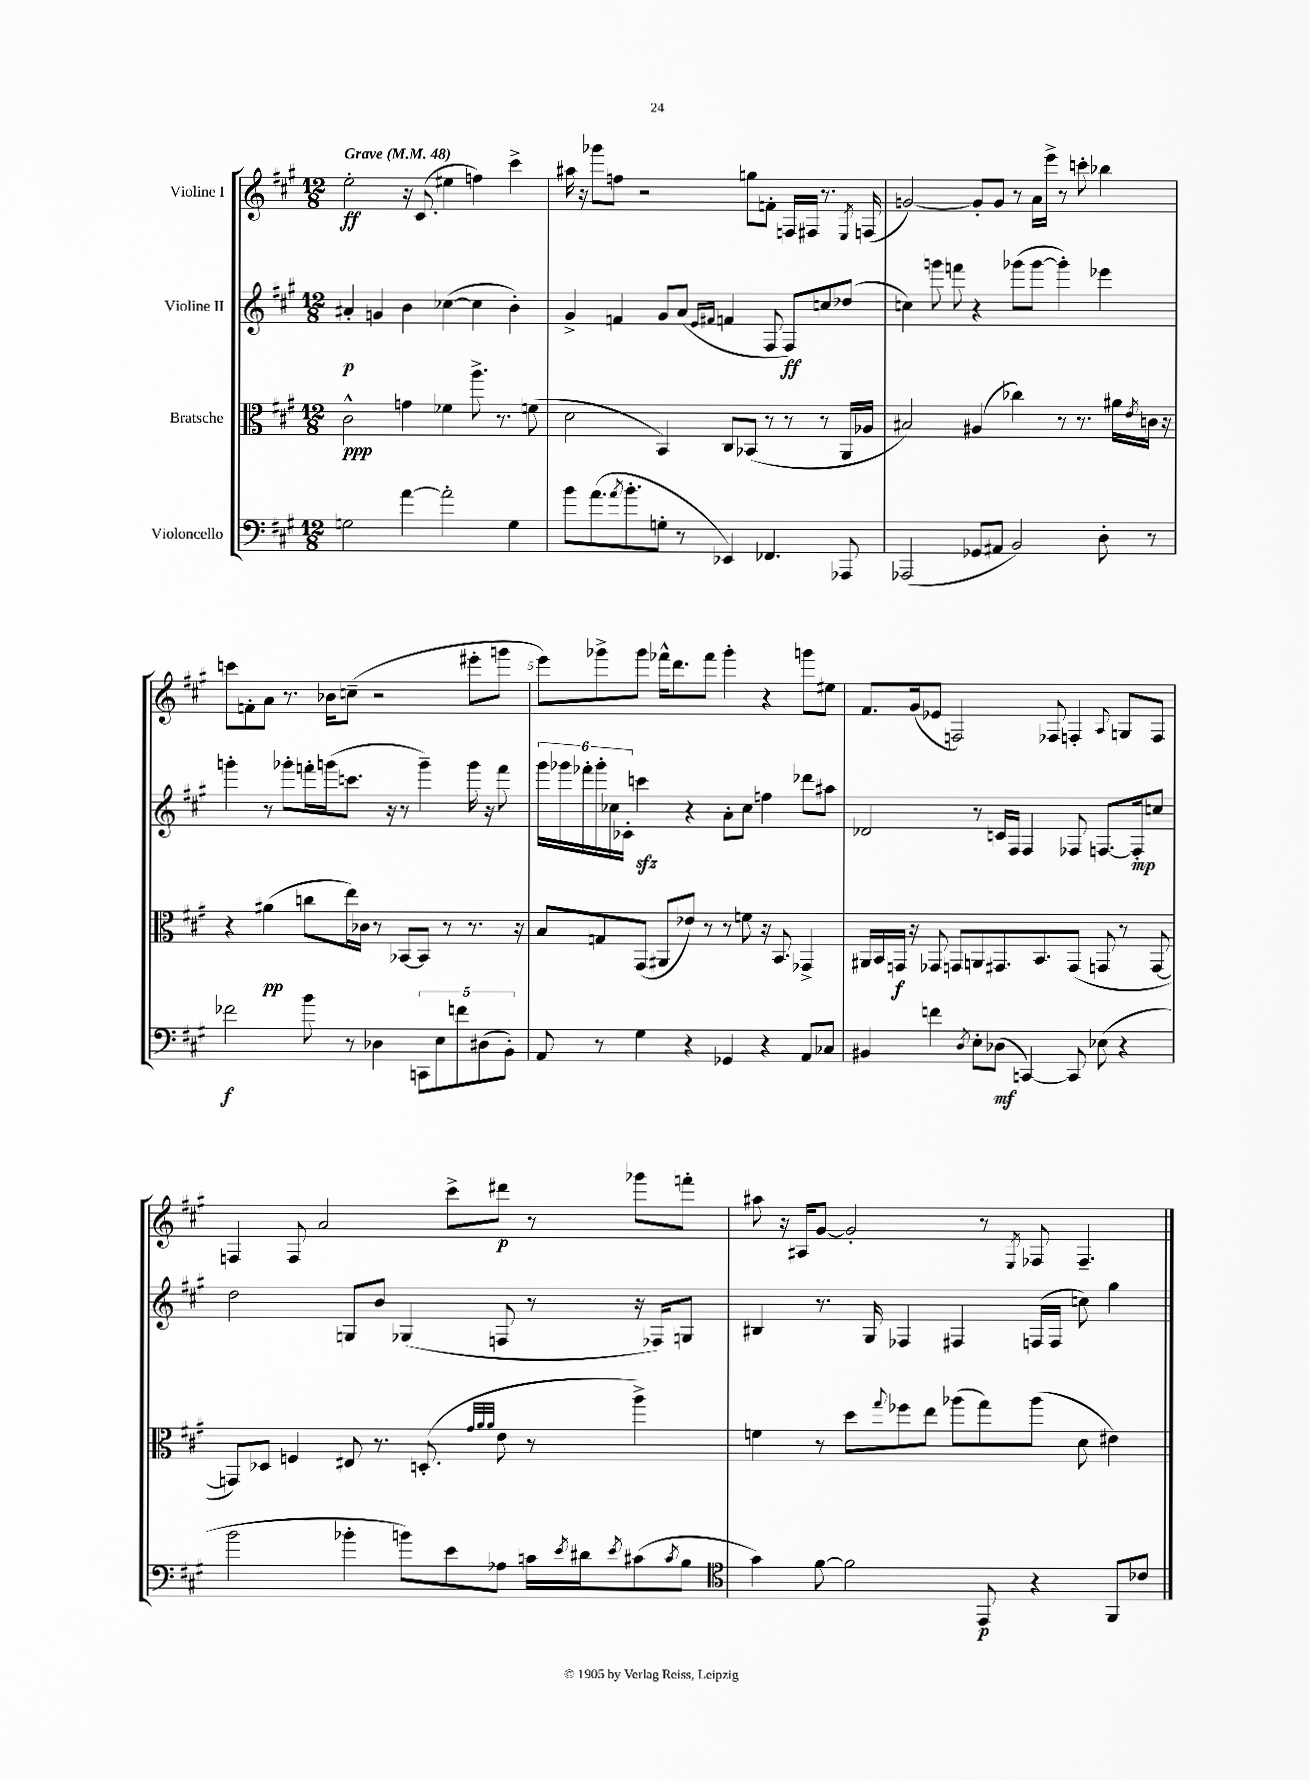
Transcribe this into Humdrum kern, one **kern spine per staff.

**kern	**dynam	**kern	**dynam	**kern	**dynam	**kern	**dynam
*part4	*part4	*part3	*part3	*part2	*part2	*part1	*part1
*staff4	*staff4	*staff3	*staff3	*staff2	*staff2	*staff1	*staff1
*I"Violoncello	*	*I"Bratsche	*	*I"Violine II	*	*I"Violine I	*
*clefF4	*	*clefC3	*	*clefG2	*	*clefG2	*
*k[f#c#g#]	*	*k[f#c#g#]	*	*k[f#c#g#]	*	*k[f#c#g#]	*
*M12/8	*	*M12/8	*	*M12/8	*	*M12/8	*
*MM48	*	*MM48	*	*MM48	*	*MM48	*
=1	=1	=1	=1	=1	=1	=1	=1
!	!	!	!	!	!	!LO:TX:a:B:t=Grave	!
2Gn\	.	2c#^^\	ppp	4a#X'/	p	2ee'\	ff
.	.	.	.	4gn/	.	.	.
[4a\	.	4gn\	.	4b\	.	16r	.
.	.	.	.	.	.	(8.c#/	.
2a'\]	.	4f-X\	.	([4cc-X\	.	4ee#X\	.
.	.	8.aa^\	.	4cc-\]	.	4ffn\)	.
.	.	8.r	.	.	.	.	.
4G\	.	.	.	4b'\)	.	4ccc#^\	.
.	.	(8fn\	.	.	.	.	.
=2	=2	=2	=2	=2	=2	=2	=2
8b\L	.	2d\	.	4g#^/	.	16aa#X\	.
.	.	.	.	.	.	16r	.
(8.a\	.	.	.	.	.	8ggg-X\L	.
.	.	.	.	4fn/	.	8ffn\J	.
8qa/	.	.	.	.	.	.	.
8.b'\	.	.	.	.	.	.	.
.	.	.	.	.	.	2r	.
8Gn'\J	.	4BB/)	.	8g#/L	.	.	.
8r	.	.	.	(8a/J	.	.	.
.	.	.	.	16qqe/LL	.	.	.
.	.	.	.	16qqf#X/JJ	.	.	.
4EE-X/)	.	8C#/L	.	4fn/	.	.	.
.	.	(8BB-X/J	.	.	.	8ggn\L	.
4.FF-X/	.	8r	.	8F#/	.	8fn'\J	.
.	.	8r	.	8F#/L)	ff	16Fn/LL	.
.	.	.	.	.	.	16F#X/JJ	.
.	.	8r	.	8ccn/	.	8.r	.
8AAA-X/	.	16AA/LL	.	(8dd-X/J	.	.	.
.	.	.	.	.	.	8qE/	.
.	.	16A-X/JJ	.	.	.	(16Fn/	.
=3	=3	=3	=3	=3	=3	=3	=3
(2AAA-X/	.	2B#X/)	.	4ccn\)	.	[2gn/)	.
.	.	.	.	8gggn\	.	.	.
.	.	.	.	8fffn\	.	.	.
8GG-X/L	.	(4A#X/	.	4r	.	8g'/L]	.
8AA#X/J	.	.	.	.	.	8g/J	.
2BB/)	.	4cc-X\)	.	(8ggg-X\L	.	8r	.
.	.	.	.	[8ggg-\J	.	16a\LL	.
.	.	.	.	.	.	16eee^\JJ	.
.	.	8r	.	4ggg-'\])	.	8r	.
.	.	8.r	.	.	.	8cccn'\	.
8D'\	.	.	.	4eee-X\	.	4bb-X\	.
.	.	16a#X\LL	.	.	.	.	.
.	.	8qe/	.	.	.	.	.
8r	.	16cn\JJ	.	.	.	.	.
.	.	16r	.	.	.	.	.
!!LO:LB:g=z
=4	=4	=4	=4	=4	=4	=4	=4
2f-X\	f	4r	.	4gggn'\	.	8cccn\L	.
.	.	.	.	.	.	8fn'\	.
.	.	(4a#X\	pp	8r	.	8a\J	.
.	.	.	.	8ggg-X'\L	.	8.r	.
8b\	.	8ccn\L	.	16fffn'\L	.	.	.
.	.	.	.	(16gggn\J	.	16b-X\KL	.
8r	.	16ee\L)	.	8.cccn\J	.	(8ccn~\J	.
.	.	16c-X\JJ	.	.	.	.	.
4D-X\	.	8r	.	.	.	2r	.
.	.	.	.	16r	.	.	.
.	.	[8BB-X/L	.	8r	.	.	.
10CCn\L	.	8BB-/J]	.	4ggg~\)	.	.	.
10E\	.	.	.	.	.	.	.
.	.	8r	.	.	.	.	.
10fn\	.	.	.	.	.	.	.
.	.	8.r	.	16ggg\	.	8eee#X'\L	.
(10D#X\	.	.	.	.	.	.	.
.	.	.	.	16r	.	.	.
.	.	.	.	8fff\	.	8gggn\J	.
10BB'\J)	.	.	.	.	.	.	.
.	.	16r	.	.	.	.	.
=5	=5	=5	=5	=5	=5	=5	=5
8AA/	.	8B/L	.	24ggg#\LL	.	8eee\L)	.
.	.	.	.	24ggg-X\	.	.	.
.	.	.	.	24fff-X'\	.	.	.
8r	.	8Gn/	.	24ggg-'\	.	8ggg-X^\	.
.	.	.	.	24cc-X\	.	.	.
.	.	.	.	24c-X'\JJ	.	.	.
4G#\	.	(8GG#/J	.	4cccnzz\	.	8ggg-\J	.
.	.	8AA#X/L	.	.	.	16fff-X^^\KL	.
.	.	.	.	.	.	8.ddd\	.
4r	.	8e-X/J)	.	4r	.	.	.
.	.	8r	.	.	.	8fff-\J	.
4GG-X/	.	8r	.	8a'\L	.	4ggg-'\	.
.	.	8fn\	.	8cc-\J	.	.	.
4r	.	16r	.	4ffn\	.	4r	.
.	.	8.BB/	.	.	.	.	.
8AA/L	.	4GG-X^/	.	8ddd-X\L	.	8gggn\L	.
8C-X/J	.	.	.	8aa#X\J	.	8ee#X\J	.
=6	=6	=6	=6	=6	=6	=6	=6
4BB#X/	.	16AA#X/LL	.	2d-X/	.	8.f#/L	.
.	.	16BB/	.	.	.	.	.
.	.	16GGn/JJ	f	.	.	.	.
.	.	16r	.	.	.	(16g#/k	.
4fn\	.	8GG-X/	.	.	.	8e-X/J	.
.	.	8GGn/L	.	.	.	2Fn/)	.
8qD/	.	.	.	.	.	.	.
8E'\L	.	8AAn/	.	8r	.	.	.
(8D-X\J	mf	8.GG#X/	.	16cn/LL	.	.	.
.	.	.	.	16F#/JJ	.	.	.
[4CCn/)	.	.	.	4F#/	.	.	.
.	.	8.BB/	.	.	.	.	.
.	.	.	.	.	.	8F-X/	.
8CC/]	.	(8GG#/J	.	8F-X/	.	4Fn'/	.
(8E-X\	.	8GGn/	.	[8.Fn/L	.	.	.
.	.	.	.	.	.	8qqA/	.
4r	.	8r	.	.	.	8Gn/L	.
.	.	.	.	16F'/k]	mp	.	.
.	.	[8GG/	.	8ccn/J	.	8F/J	.
!!LO:LB:g=z
=7	=7	=7	=7	=7	=7	=7	=7
2b\	.	8GGn/L])	.	2dd\	.	4Fn/	.
.	.	8D-X/J	.	.	.	.	.
.	.	4Fn/	.	.	.	8F/	.
.	.	.	.	.	.	2a/	.
4b-X'\	.	8E#X/	.	8Gn/L	.	.	.
.	.	8.r	.	8b/J	.	.	.
8bn\L)	.	.	.	(4G-X/	.	.	.
.	.	(8.Dn'/	.	.	.	.	.
8e\	.	.	.	.	.	8ccc#^\L	.
.	.	32qqg#/LLL	.	.	.	.	.
.	.	32qqa/	.	.	.	.	.
.	.	32qqa/JJJ	.	.	.	.	.
8A-X\J	.	8e\	.	8Fn/	.	8ddd#X\J	p
16cn\LL	.	8r	.	8r	.	8r	.
8qe/	.	.	.	.	.	.	.
16d#X\J	.	.	.	.	.	.	.
8qe/	.	.	.	.	.	.	.
(8c#X\	.	4aa^\)	.	16r	.	8ggg-X\L	.
.	.	.	.	16F-X/KL)	.	.	.
8qc#/	.	.	.	.	.	.	.
8B\J	.	.	.	8Gn/J	.	8fffn'\J	.
=8	=8	=8	=8	=8	=8	=8	=8
*clefC4	*	*	*	*	*	*	*
4g#\)	.	4fn\	.	4B#X/	.	8aa#X\	.
.	.	.	.	.	.	16r	.
.	.	.	.	.	.	16A#X/KL	.
[8f#\	.	8r	.	8.r	.	[8g#/J	.
2f#\]	.	8dd\L	.	.	.	2g#'/]	.
.	.	.	.	16G#/	.	.	.
.	.	8qqgg#/	.	.	.	.	.
.	.	8ff-X\	.	4F-X/	.	.	.
.	.	8ee\J	.	.	.	.	.
.	.	(8aa-X\L	.	4F#X/	.	.	.
8EE/	p	8gg#\)	.	.	.	8r	.
.	.	.	.	.	.	8qE/	.
4r	.	(8aa-\J	.	(16Fn/LL	.	8F-X/	.
.	.	.	.	16F/JJ	.	.	.
.	.	8d\	.	8ccn\)	.	4.F-~/	.
8FF#/L	.	4e#X\)	.	4gg#\	.	.	.
8c-X/J	.	.	.	.	.	.	.
==	==	==	==	==	==	==	==
*-	*-	*-	*-	*-	*-	*-	*-
